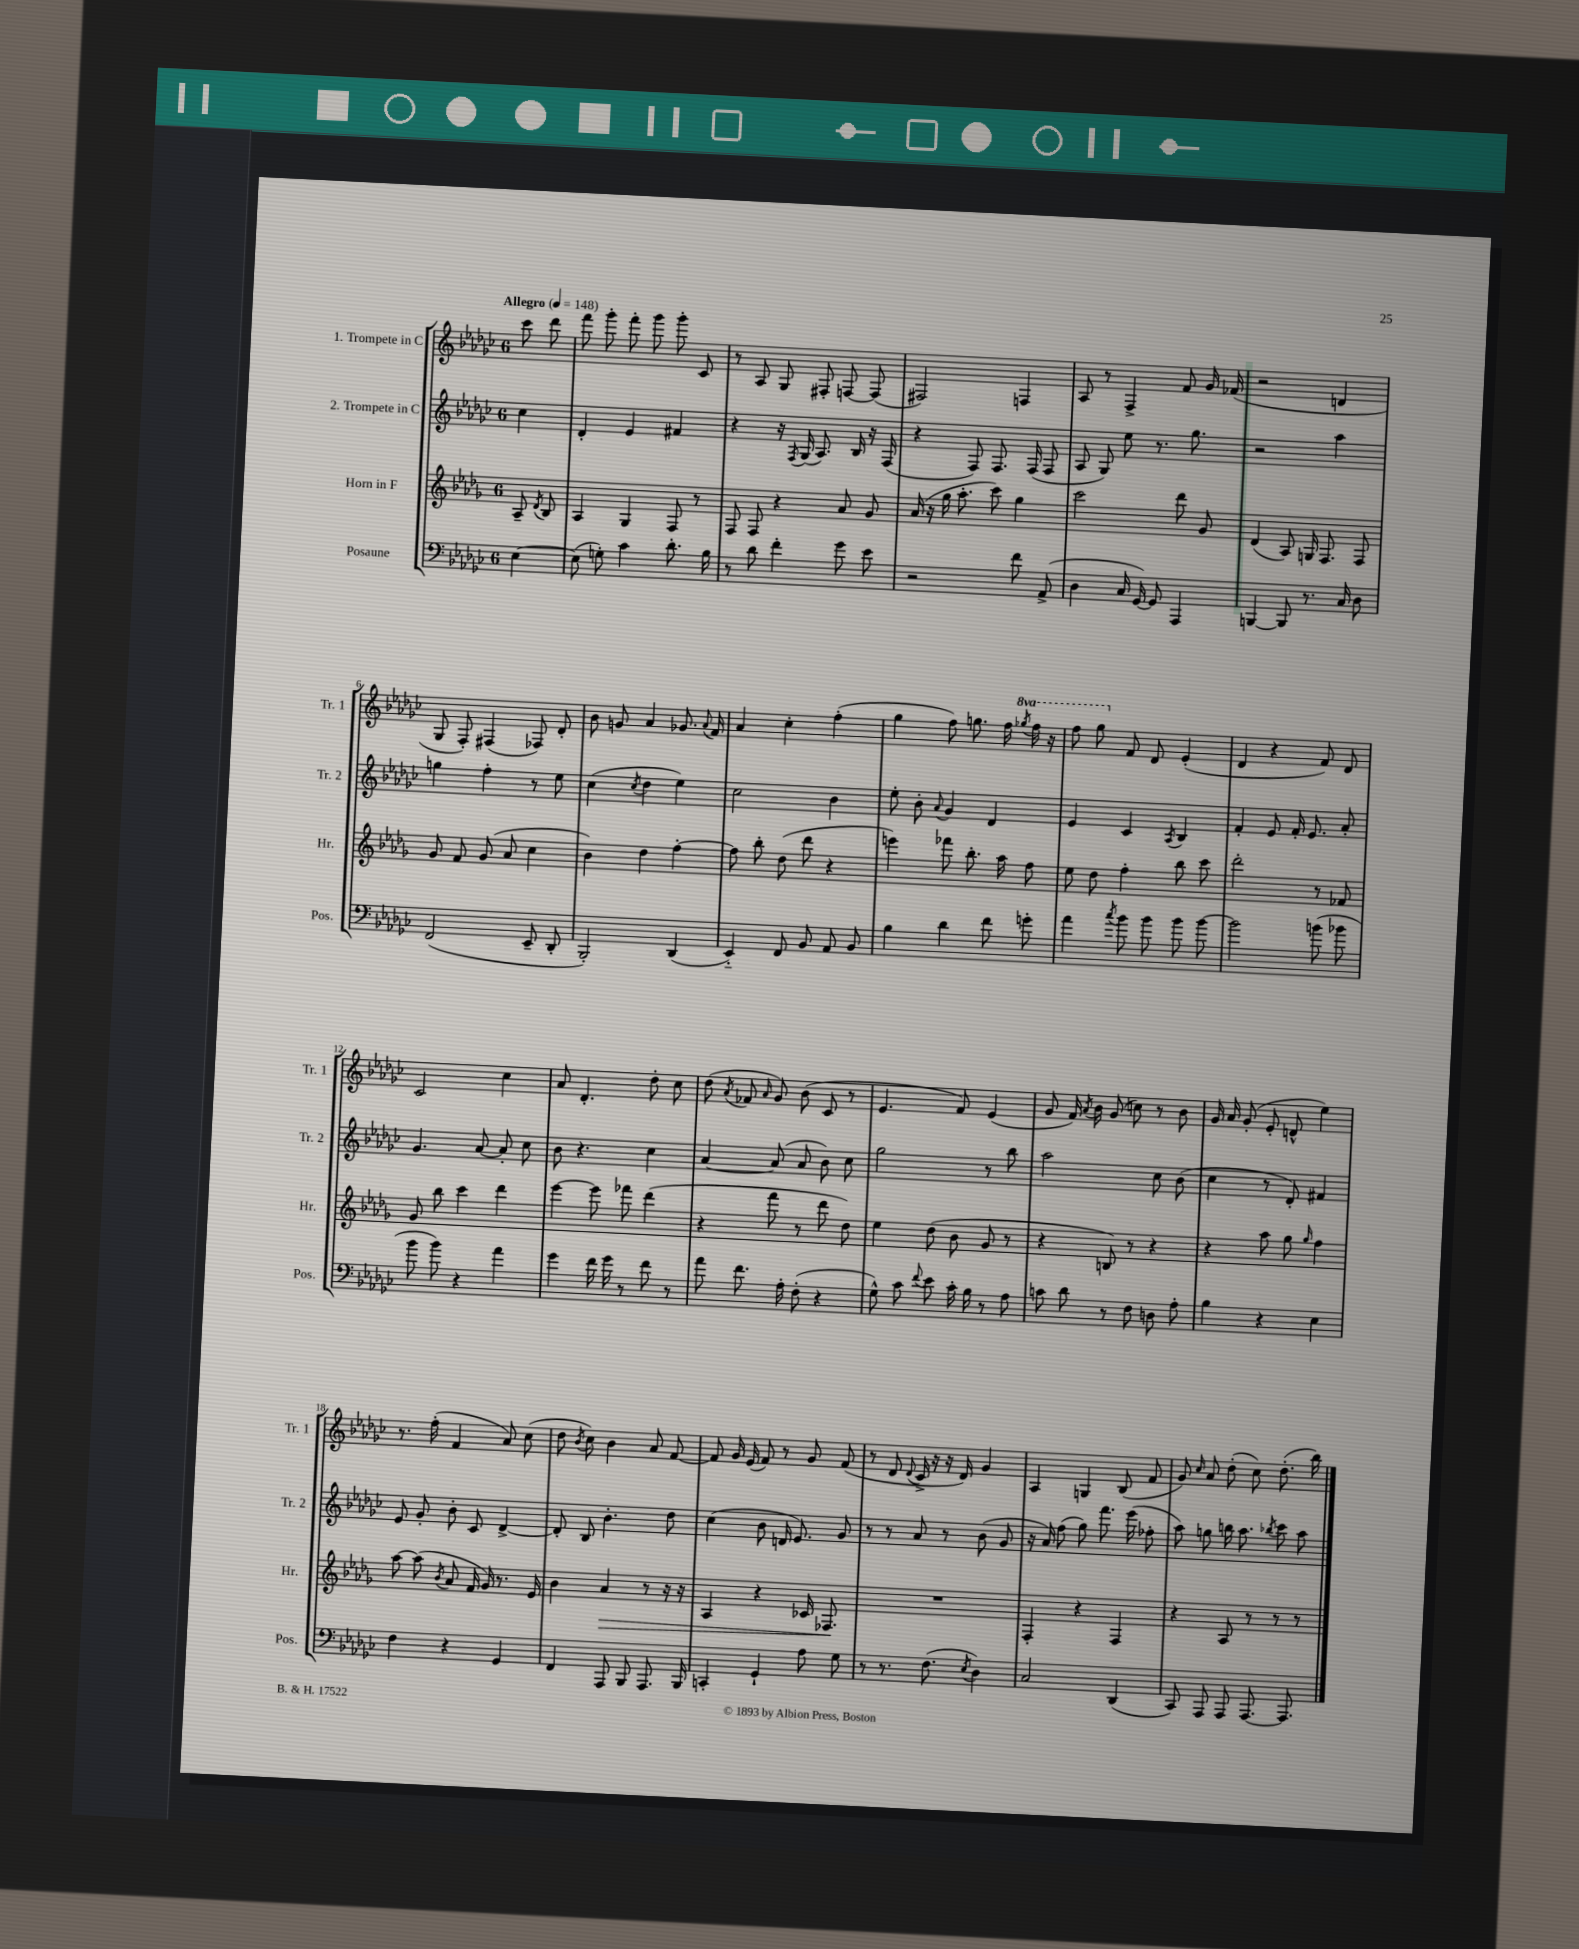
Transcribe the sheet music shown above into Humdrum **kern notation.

**kern	**kern	**kern	**kern
*staff4	*staff3	*staff2	*staff1
*clefF4	*clefG2	*clefG2	*clefG2
*k[b-e-a-d-g-c-]	*k[b-e-a-d-g-]	*k[b-e-a-d-g-c-]	*k[b-e-a-d-g-c-]
*M6/8	*M6/8	*M6/8	*M6/8
*MM148	*MM148	*MM148	*MM148
[4E-	8A-~	4cc-	8ccc-
.	8qd-	.	.
.	8B-	.	8ddd-
=	=	=	=
(8E-]	4A-	4d-'	8fff
8G')	.	.	8ggg-'
4c-	4G-	4e-	8fff'
.	.	.	8ggg-
8.d-'	8F	4f#	8ggg-'
.	8r	.	8c-
16B-	.	.	.
=	=	=	=
8r	8F	4r	8r
8d-	8F	.	8A-
4f'	4r	16r	8G-
.	.	8qF	.
.	.	(16G-	.
.	.	8.A-)	8F#'
8g-	8a-	.	[8F
.	.	16B-	.
8e-	8g-	16r	(8F]
.	.	(16F	.
=	=	=	=
2r	(16a-	4r	2F#)
.	16r	.	.
.	16gg-	.	.
.	8.aa-'	.	.
.	.	8F)	.
.	8ccc)	8.F	.
8f	4gg-	.	4F
.	.	(16F	.
(8AA-^	.	8F	.
=	=	=	=
4D-	2ccc	8A-	8A-
.	.	8G-)	8r
16C-	.	8ee-	4F^
[16GG-)	.	.	.
8GG-]	.	8.r	.
4AAA-	8ddd-	.	8f
.	.	8.gg-	.
.	8g-	.	16g-
.	.	.	(16f-
=	=	=	=
[4BBB	(4d-	2r	2r
8BBB]	8A-)	.	.
8.r	16G	.	.
.	8.F	.	.
.	.	4aa-	4d
16C-	.	.	.
8D-	8F	.	.
=	=	=	=
(2FF	8g-	4gg	8G-
.	8f	.	8F')
.	(8g-	4ff'	(4F#
.	8a-	.	.
8EE-~	4cc	8r	8F-)
8DD-'	.	8ee-	8d-'
=	=	=	=
2BBB-')	4b-)	(4cc-	8b-
.	.	.	8g
.	.	8qcc-	.
.	4dd-	4dd-	4a-
(4DD-	[4ff'	4ee-)	8.g-
.	.	.	8qqa-
.	.	.	16f
=	=	=	=
4EE-'~)	8ff]	2cc-	4a-
.	8bb-'	.	.
8FF	(8dd-	.	4cc-'
8BB-	8ddd-	.	.
8AA-	4r	4b-	(4ff'
8BB-	.	.	.
=	=	=	=
4B-	4eee)	8ee-'	4gg-
.	.	8b-'	.
.	.	8qqa-	.
4d-	8fff-	4g-	8ff)
.	8.bb-'	.	8.gg
8f	.	4d-	.
.	16aa-	.	16ff
.	.	.	8qggg-
8g'	8ff	.	16fff
.	.	.	16r
=	=	=	=
4a-	8ee-	4e-	8fff
.	8dd-	.	8ggg-
8qcc-	.	.	.
8b-	4ff'	4c-	8f
8b-	.	.	8d-
.	.	8qA-	.
8b-	8bb-	4B-	(4e-'
[8b-	8ccc	.	.
=	=	=	=
2b-]	2ddd-'	4f'	4d-
.	.	8e-	4r
.	.	16f'	.
.	.	8.e-	.
(8b	8r	.	8f)
8b-	8f-	8a-'	8d-
=	=	=	=
8b-	8g-	4.g-	2c-
8b-)	8bb-	.	.
4r	4ccc	.	.
.	.	[8a-	.
4a-	4ddd-	8a-']	4cc-
.	.	8cc-	.
=	=	=	=
4g-	[4eee-	8b-	8a-
.	.	4.r	4.d-'
16f	8eee-]	.	.
16g-	.	.	.
8r	8fff-	.	.
8f	(4ddd-	4cc-	8dd-'
8r	.	.	8cc-
=	=	=	=
8a-	4r	[4a-	(8dd-
.	.	.	8qa-
8.f	.	.	8f-
.	.	.	16qqa-
.	8fff	(8a-]	8g-)
16A-'	.	.	.
(8F'	8r	8a-	(8b-
4r	8ddd-	8b-)	8c-
.	8dd-)	8cc-	8r
=	=	=	=
8G-^^)	4ee-	2gg-	4.e-
8c-	.	.	.
8qqf	.	.	.
8e-	(8dd-	.	.
16c-'	8b-	.	8f)
16B-	.	.	.
8r	8g-	8r	(4e-
8A-	8r	8bb-	.
=	=	=	=
8c	4r	2aa-	8g-
8d-	.	.	16f)
.	.	.	8qa-
.	.	.	16b-
8r	8B)	.	(8g-
8F	8r	.	8cc)
8D	4r	8cc-	8r
8A-'	.	(8b-	8b-
=	=	=	=
4B-	4r	4cc-	16g-
.	.	.	16a-
.	.	.	(8g-'
4r	8aa-	8r	8e-'
.	8gg-	8d-')	8d^^
.	16qqgg-	.	.
4E-	4ff	4f#	4ee-)
=	=	=	=
4F	[8aa-	8e-	8.r
.	(8aa-]	8g-'	.
.	.	.	(16ff'
.	8qb-	.	.
4r	8a-	8b-'	4f
.	16f	8c-	.
.	16g-)	.	.
4GG-	8.r	[4d-^	8a-)
.	.	.	(8cc-
.	16e-	.	.
=	=	=	=
4FF	4b-	8d-']	8dd-
.	.	.	8qb-
.	.	8B-	8cc-)
8AAA-	4a-	4.b-'	4b-
8BBB-	.	.	.
8.AAA-	8r	.	8a-
.	16r	8dd-	[8f
16BBB-	16r	.	.
=	=	=	=
4CC'	4A-	(4cc-	8f]
.	.	.	16g-
.	.	.	(16e-
4GG-`	4r	8b-	8f)
.	.	16d	8r
.	.	8.e-)	.
8A-	16c-	.	8g-
.	8.F-	.	.
8G-	.	8g-	(8f
=	=	=	=
8r	2.r	8r	8r
8.r	.	8r	8d-
.	.	.	8qqd-
.	.	8a-	16c-^
(8.F	.	.	16r
.	.	8r	16r
.	.	.	16d-)
8qE-	.	.	.
4D-)	.	(8b-	4g-
.	.	8g-	.
=	=	=	=
2C-	4F'	16r	4A-
.	.	16a-)	.
.	.	(8ff	.
.	4r	8gg-)	4G
.	.	8.fff	.
(4DD-	4F	.	(8B-
.	.	(16eee-	.
.	.	8ff-'	8f
=	=	=	=
8CC-)	4r	8aa-)	8g-)
.	.	.	16qqcc-
8AAA-	.	8gg	8a-
8AAA-	8A-	16bb	(8dd-'
.	.	8.aa-	.
[8.AAA-	8r	.	8cc-)
.	.	8qbb-	.
.	8r	8ccc-	(8.dd-'
8.AAA-]	.	.	.
.	8r	8aa-	.
.	.	.	16bb-)
==	==	==	==
*-	*-	*-	*-
